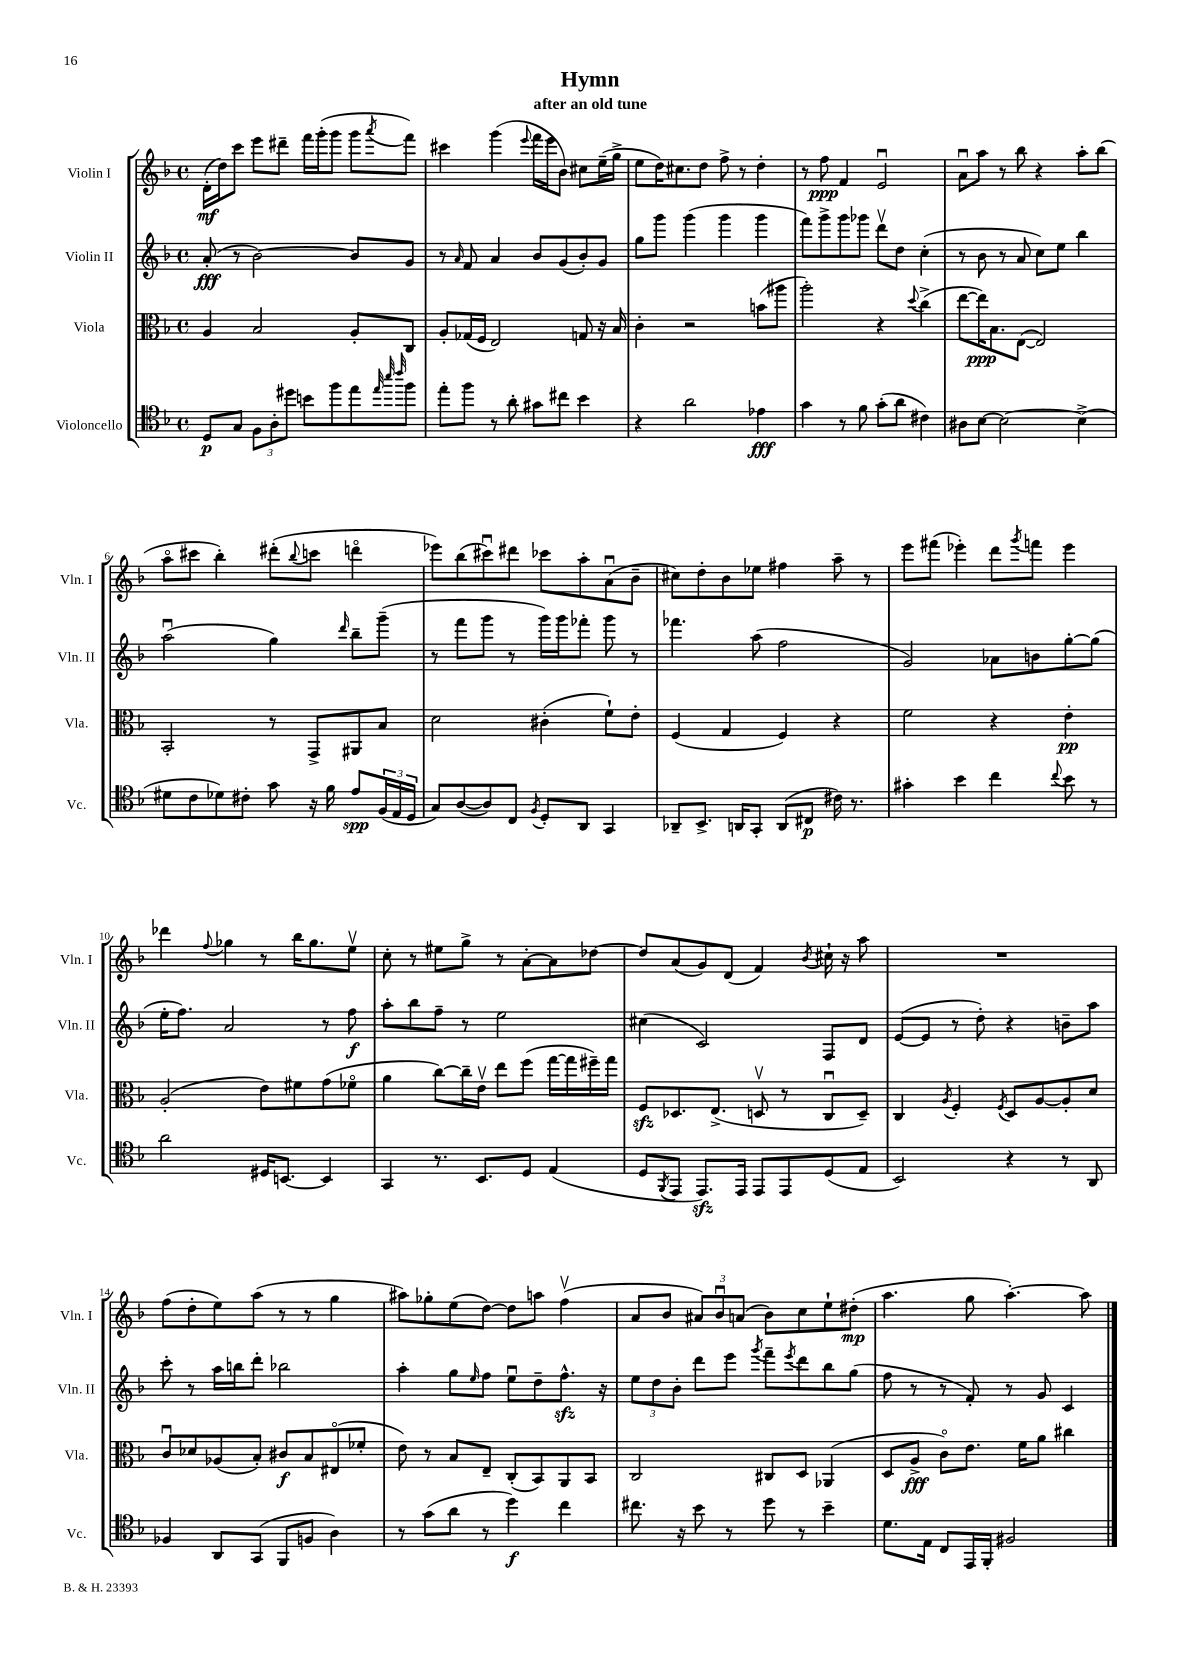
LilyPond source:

\header { title = "Hymn" subtitle = "after an old tune" }
<<
\new StaffGroup <<
\new Staff = "s0" \with { instrumentName = "Violin I" shortInstrumentName = "Vln. I" } {
    \clef treble \key f \major \defaultTimeSignature \time 4/4
    d'16-.\mf( d''16) c'''8 e'''8 dis'''8-- f'''16 g'''16-.( g'''8 g'''8 \acciaccatura { a'''8 } f'''8) |
    cis'''4 g'''4( \appoggiatura { e'''8 } f'''16 e'''16 bes'8) cis''8 e''16--( g''16-> |
    e''8 d''16) cis''8. d''8 f''8-> r8 d''4-. |
    r8 f''8\ppp f'4 e'2\downbow |
    a'8\downbow a''8 r8 bes''8 r4 a''8-. bes''8( |
    a''8\flageolet cis'''8 bes''4-.) dis'''8-.( \appoggiatura { bes''8 } c'''8 d'''4\flageolet |
    ees'''8) bes''8( cis'''8\downbow) dis'''8 ces'''8 a''8-. a'8\downbow( bes'8-- |
    cis''8) d''8-. bes'8 ees''8 fis''4 a''8-- r8 |
    e'''8 fis'''8( ees'''4-.) d'''8 \acciaccatura { g'''8 } f'''8 ees'''4 |
    des'''4 \appoggiatura { f''8 } ges''4 r8 bes''16 ges''8. e''8\upbow |
    c''8-. r8 eis''8 g''8-> r8 a'8~-. a'8 des''8~ |
    des''8 a'8( g'8) d'8( f'4) \acciaccatura { bes'8 } cis''16-! r16 a''8 |
    R1 |
    f''8( d''8-. e''8) a''8( r8 r8 g''4 |
    ais''8) ges''8-. e''8( d''8~) d''8 a''8 f''4\upbow( |
    a'8 bes'8 \tuplet 3/2 { ais'8) bes'8\downbow a'8( } bes'8) c''8 e''8-! dis''8-.\mp( |
    a''4. g''8 a''4.~-.) a''8 \bar "|." |
}
\new Staff = "s1" \with { instrumentName = "Violin II" shortInstrumentName = "Vln. II" } {
    \clef treble \key f \major \defaultTimeSignature \time 4/4
    a'8-.\fff( r8 bes'2~) bes'8 g'8 |
    r8 \grace { a'16 } f'8 a'4 bes'8 g'8( bes'8-.) g'8 |
    g''8 g'''8 g'''4( g'''4 g'''4 |
    f'''8) g'''8-> g'''8 ges'''8 d'''8\upbow d''8 c''4-.( |
    r8 bes'8 r8 a'8 c''8) e''8 bes''4 |
    a''2\downbow( g''4) \grace { d'''16 } bes''8-- g'''8--( |
    r8 f'''8 g'''8 r8 g'''16) g'''16 fes'''8-. g'''8 r8 |
    fes'''4. a''8( f''2 |
    g'2) aes'8 b'8 g''8~-. g''8( |
    e''16-. f''8.) a'2 r8 f''8\f |
    a''8-. bes''8 f''8-- r8 e''2 |
    cis''4( c'2) f8 d'8 |
    e'8~( e'8 r8 d''8-.) r4 b'8-- a''8 |
    c'''8-. r8 a''16 b''16 d'''8-. bes''2 |
    a''4-. g''8 \grace { e''16 } f''8 e''8\downbow d''8-- f''8.-^\sfz r16 |
    \tuplet 3/2 { e''8 d''8 bes'8-. } d'''8 e'''8 \acciaccatura { g'''8 } f'''8-- \acciaccatura { e'''8 } d'''8 bes''8 g''8( |
    f''8 r8 r8 f'8-.) r8 g'8 c'4 \bar "|." |
}
\new Staff = "s2" \with { instrumentName = "Viola" shortInstrumentName = "Vla." } {
    \clef alto \key f \major \defaultTimeSignature \time 4/4
    a4 bes2 a8-. c8 |
    a8-. ges16( f16 e2) g8 r16 bes16 |
    c'4-. r2 b'8( ais''8 |
    a''2-.) r4 \appoggiatura { d''8 } c''4->( |
    e''8~ e''16\ppp) bes8. e8~( e2) |
    bes,2-. r8 g,8-> ais,8 bes8 |
    d'2 cis'4-.( f'8-!) e'8-. |
    f4( g4 f4) r4 |
    f'2 r4 e'4-.\pp |
    a2-.( e'8) fis'8 g'8( fes'8\flageolet |
    a'4 c''8~) c''16-- e'16\upbow e''8 f''8( g''16~ g''16 fis''16--) g''16 |
    f8\sfz des8. e8.->( d8\upbow r8 c8\downbow d8--) |
    c4 \acciaccatura { a8 } f4-. \acciaccatura { f8 } d8 a8~ a8-. d'8 |
    c'8\downbow des'8 aes8( bes8-.) cis'8\f bes8 eis8\flageolet( fes'8-. |
    e'8) r8 bes8 e8-- c8-.( bes,8) a,8 bes,8 |
    c2 cis8 d8 aes,4( |
    d8 a8->\fff c'8\flageolet) e'8. f'16 a'8 cis''4 \bar "|." |
}
\new Staff = "s3" \with { instrumentName = "Violoncello" shortInstrumentName = "Vc." } {
    \clef tenor \key f \major \defaultTimeSignature \time 4/4
    d8\p g8 \tuplet 3/2 { f8 a8-. dis''8 } b'8 f''8 e''8 \grace { e''32 bes''32 c'''32 } f''8 |
    e''8-. f''8 r8 a'8-. gis'8 cis''8 bes'4 |
    r4 a'2 ees'4\fff |
    g'4 r8 f'8 g'8-.( a'8 cis'4) |
    ais8 bes8~ bes2~ bes4->( |
    dis'8 c'8 des'8) cis'8-. g'8 r16 f'16 e'8\spp \tuplet 3/2 { f16( e16 d16 } |
    g8) a8~( a8) c8 \acciaccatura { f8 } d8-. a,8 g,4 |
    aes,8-- bes,8.-> a,16 g,8-. a,8( cis8\p cis'16) r8. |
    gis'4-. bes'4 c''4 \appoggiatura { c''8 } bes'8 r8 |
    a'2 dis16 b,8.~ b,4 |
    g,4 r8. bes,8. d8 e4( |
    d8 \acciaccatura { f,8 } e,8 e,8.\sfz) e,16 e,8 e,8 d8( e8 |
    bes,2) r4 r8 a,8 |
    fes4 a,8 g,8( f,8 f8 a4) |
    r8 g'8( a'8 r8 d''4\f) c''4 |
    cis''8. r16 bes'8 r8 d''8 r8 bes'4-- |
    d'8. e16 c8 e,16 f,16-. fis2 \bar "|." |
}
>>
>>
